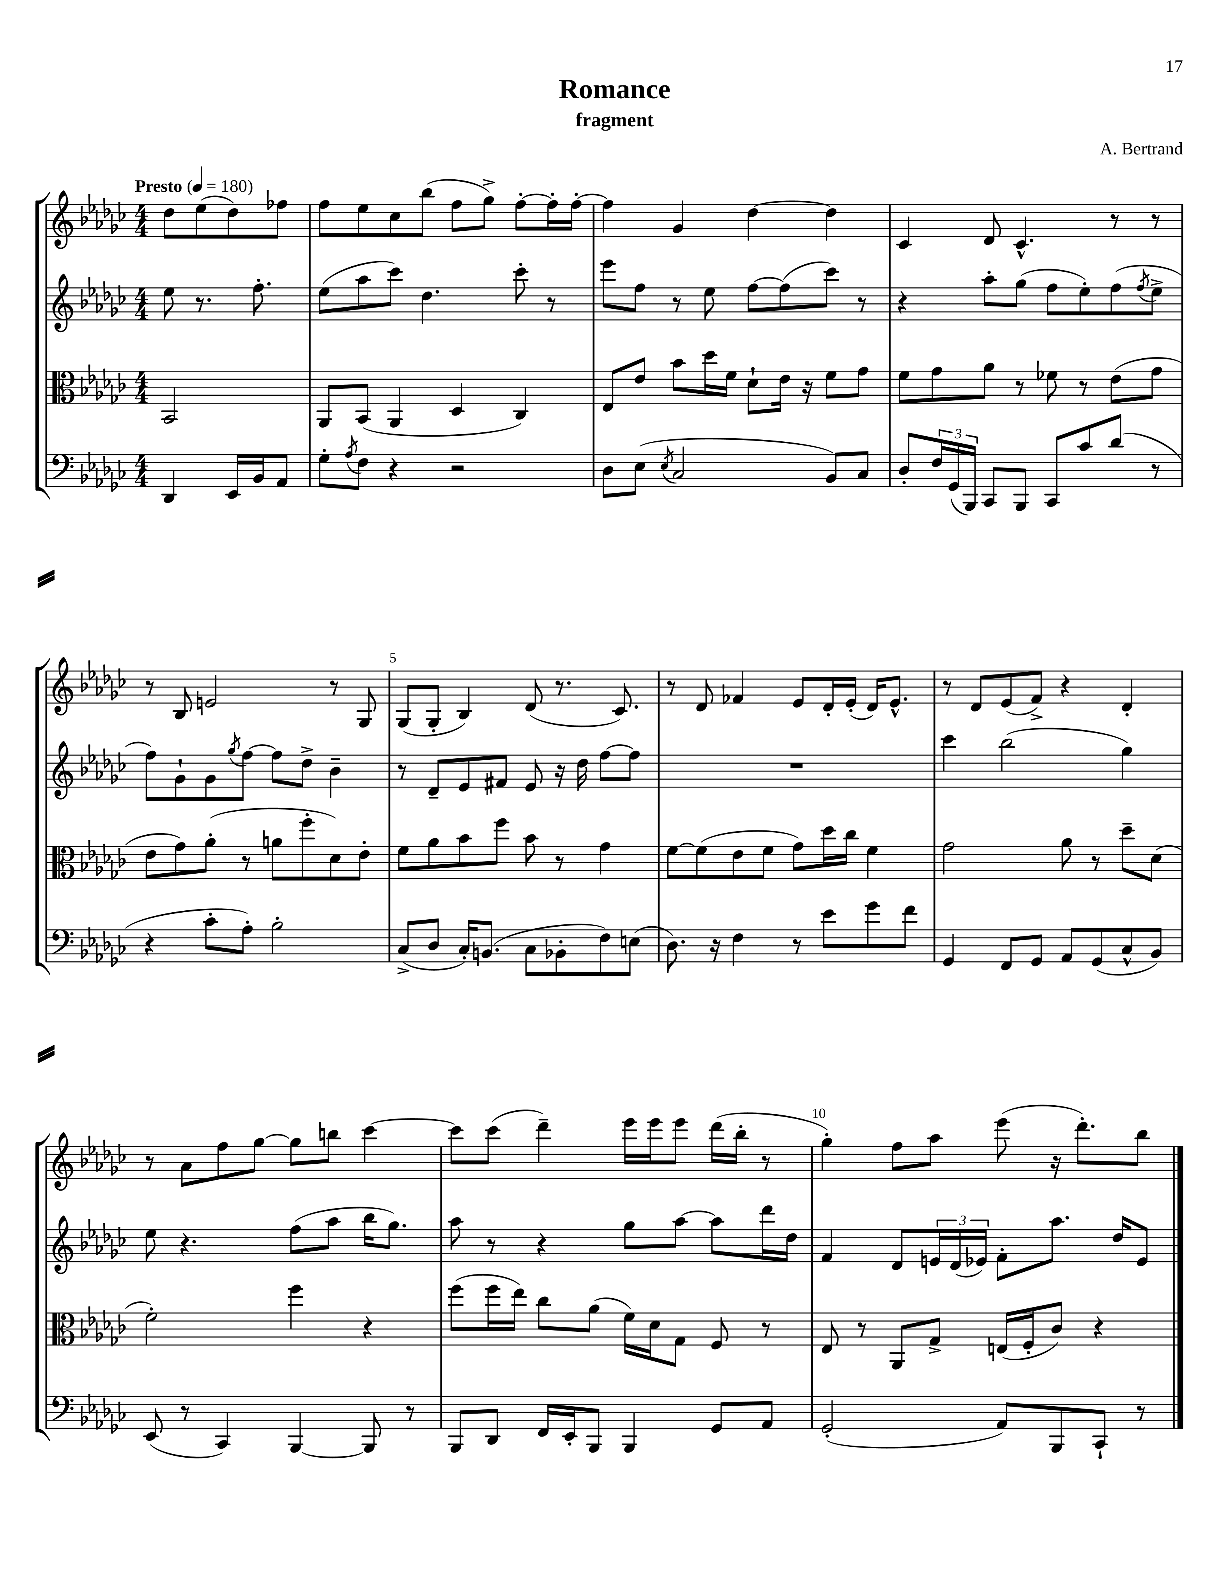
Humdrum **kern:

**kern	**kern	**kern	**kern
*staff4	*staff3	*staff2	*staff1
*clefF4	*clefC3	*clefG2	*clefG2
*k[b-e-a-d-g-c-]	*k[b-e-a-d-g-c-]	*k[b-e-a-d-g-c-]	*k[b-e-a-d-g-c-]
*M4/4	*M4/4	*M4/4	*M4/4
*MM180	*MM180	*MM180	*MM180
4DD-	2BB-	8ee-	8dd-
.	.	8.r	(8ee-
16EE-	.	.	8dd-)
16BB-	.	8.ff'	.
8AA-	.	.	8ff-
=	=	=	=
8G-'	8AA-	(8ee-	8ff
8qA-	.	.	.
8F	(8BB-	8aa-	8ee-
4r	4AA-	8ccc-)	8cc-
.	.	4.dd-	(8bb-
2r	4D-	.	8ff
.	.	.	8gg-^)
.	4C-)	8ccc-'	[8ff'
.	.	8r	16ff']
.	.	.	[16ff'
=	=	=	=
8D-	8E-	8eee-	4ff]
(8E-	8e-	8ff	.
8qE-	.	.	.
2C-	8b-	8r	4g-
.	16dd-	8ee-	.
.	16f	.	.
.	8d-`	[8ff	[4dd-
.	16e-	(8ff]	.
.	16r	.	.
8BB-)	8f	8ccc-)	4dd-]
8C-	8g-	8r	.
=	=	=	=
8D-'	8f	4r	4c-
24F	8g-	.	.
(24GG-	.	.	.
24BBB-)	.	.	.
8CC-	8a-	8aa-'	8d-
8BBB-	8r	(8gg-	4.c-^^
8CC-	8f-	8ff	.
8c-	8r	8ee-')	.
(8d-	(8e-	(8ff	8r
.	.	8qff	.
8r	8g-	8ee-^	8r
=	=	=	=
4r	8e-	8ff)	8r
.	8g-)	8g-`	8B-
8c-'	(8a-'	8g-	2e
.	.	8qgg-	.
8A-')	8r	[8ff	.
2B-'	8a	8ff]	.
.	8ff'	8dd-^	.
.	8d-)	4b-~	8r
.	8e-'	.	8G-
=	=	=	=
(8C-^	8f	8r	(8G-
8D-	8a-	8d-~	8G-'
16C-')	8b-	8e-	4B-)
(8.BB	.	.	.
.	8ff	8f#	.
8C-	8b-	8e-	(8d-
8BB-'	8r	16r	8.r
.	.	16dd-	.
8F)	4g-	[8ff	.
.	.	.	8.c-)
(8E	.	8ff]	.
=	=	=	=
8.D-)	[8f	1r	8r
.	(8f]	.	8d-
16r	.	.	.
4F	8e-	.	4f-
.	8f	.	.
8r	8g-)	.	8e-
8e-	16dd-	.	16d-'
.	16cc-	.	(16e-'
8g-	4f	.	16d-)
.	.	.	8.e-^^
8f	.	.	.
=	=	=	=
4GG-	2g-	4ccc-	8r
.	.	.	8d-
8FF	.	(2bb-	(8e-
8GG-	.	.	8f^)
8AA-	8a-	.	4r
(8GG-	8r	.	.
8C-^^	8dd-~	4gg-)	4d-'
8BB-)	(8d-	.	.
=	=	=	=
(8EE-	2f')	8ee-	8r
8r	.	4.r	8a-
4CC-)	.	.	8ff
.	.	.	[8gg-
[4BBB-	4ff	(8ff	8gg-]
.	.	8aa-	8bb
8BBB-]	4r	16bb-	[4ccc-
.	.	8.gg-)	.
8r	.	.	.
=	=	=	=
8BBB-	(8ff	8aa-	8ccc-]
8DD-	16ff	8r	(8ccc-
.	16ee-)	.	.
16FF	8cc-	4r	4ddd-~)
16EE-'	.	.	.
8BBB-	(8a-	.	.
4BBB-	16f)	8gg-	16eee-
.	16d-	.	16eee-
.	8G-	[8aa-	8eee-
8GG-	8F	8aa-]	(16ddd-
.	.	.	16bb-'
8AA-	8r	16ddd-	8r
.	.	16dd-	.
=	=	=	=
(2GG-'	8E-	4f	4gg-')
.	8r	.	.
.	8AA-	8d-	8ff
.	8G-^	24e	8aa-
.	.	(24d-	.
.	.	24e-)	.
8AA-)	(16E	8f'	(8eee-
.	16F'	.	.
8BBB-	8c-)	8.aa-	16r
.	.	.	8.ddd-')
8CC-`	4r	.	.
.	.	16dd-	.
8r	.	8e-	8bb-
==	==	==	==
*-	*-	*-	*-
